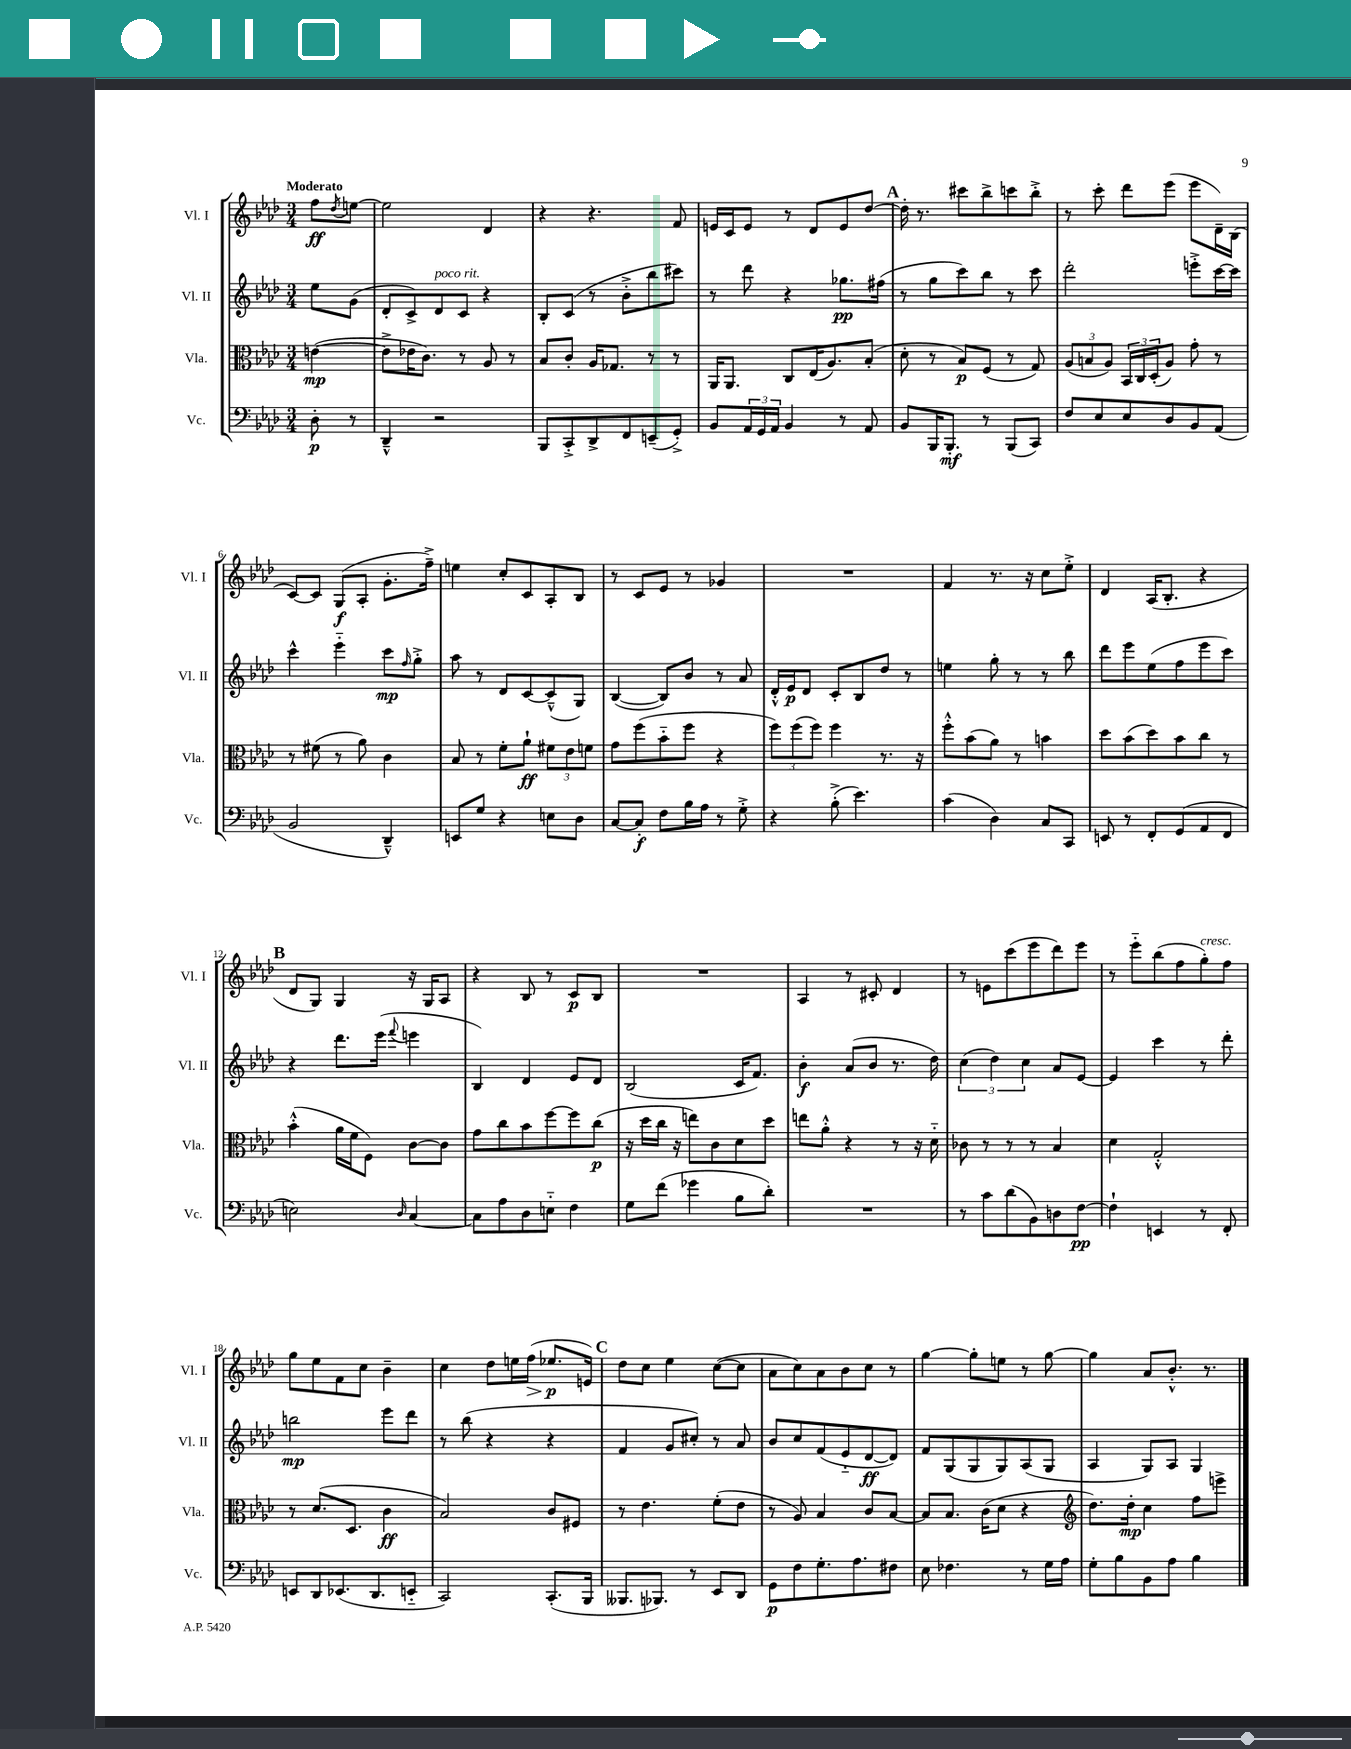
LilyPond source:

<<
\new StaffGroup <<
\new Staff = "s0" \with { instrumentName = "Vl. I" shortInstrumentName = "Vl. I" } {
    \clef treble \key aes \major \numericTimeSignature \time 3/4 \partial 4 \tempo "Moderato"
    f''8\ff \acciaccatura { des''8 } e''8~ |
    e''2 des'4 |
    r4 r4. f'8 |
    e'16 c'16 e'8 r8 des'8 e'8 des''8~ |
    \mark \markup { \bold "A" } des''16-. r8. cis'''8 bes''8-> c'''8 bes''8-.-> |
    r8 c'''8-. des'''8 ees'''8( ees'''8 des'16--) bes16( |
    c'8~) c'8 g8\f( aes8-. g'8.-. f''16--->) |
    e''4 c''8-. c'8 aes8-. bes8 |
    r8 c'8 ees'8 r8 ges'4 |
    R2. |
    f'4 r8. r16 c''8 ees''8-.-> |
    des'4 aes16( bes8.-. r4 |
    \mark \markup { \bold "B" } des'8 g8) g4 r16 g16 aes8 |
    r4 bes8 r8 c'8\p bes8 |
    R2. |
    aes4 r8 cis'8-. des'4 |
    r8 e'8 c'''8( ees'''8 des'''8) ees'''8 |
    r8 ees'''8-_ bes''8( f''8 g''8-.^\markup { \italic "cresc." }) f''8 |
    g''8 ees''8 f'8 c''8 bes'4-- |
    c''4 des''8 e''16 f''16\>( ees''8.\p\! e'16) |
    \mark \markup { \bold "C" } des''8 c''8 ees''4 c''8~( c''8 |
    aes'8 c''8) aes'8 bes'8 c''8 r8 |
    g''4~ g''8-. e''8 r8 g''8~ |
    g''4 aes'8 bes'8.-.-^ r8. \bar "|." |
}
\new Staff = "s1" \with { instrumentName = "Vl. II" shortInstrumentName = "Vl. II" } {
    \clef treble \key aes \major \numericTimeSignature \time 3/4 \partial 4
    ees''8 g'8( |
    des'8-. c'8->) des'8^\markup { \italic "poco rit." } c'8 r4 |
    bes8-. c'8( r8 bes'8-.-> bes''8 cis'''8) |
    r8 des'''8 r4 ges''8.\pp fis''16( |
    \mark \markup { \bold "A" } r8 g''8 c'''8) bes''8 r8 c'''8 |
    des'''2-. e'''8-.-> c'''16~ c'''16 |
    c'''4-^ ees'''4-_ c'''8\mp \grace { f''16 } g''8-.-> |
    aes''8 r8 des'8 c'8~ c'8---^( g8) |
    bes4~( bes8) bes'8 r8 aes'8 |
    des'16-.-^ ees'16\p des'8 c'8-. bes8 des''8 r8 |
    e''4 g''8-. r8 r8 bes''8 |
    des'''8 ees'''8 ees''8( f''8 ees'''8 c'''8) |
    \mark \markup { \bold "B" } r4 des'''8. ees'''16( \appoggiatura { f'''8 } e'''4 |
    bes4) des'4 ees'8 des'8 |
    bes2( c'16 f'8.) |
    bes'4-.\f aes'8( bes'8 r8. des''16) |
    \tuplet 3/2 { c''4( des''4) c''4 } aes'8 ees'8~ |
    ees'4 c'''4 r8 des'''8-. |
    b''2\mp ees'''8 des'''8 |
    r8 bes''8( r4 r4 |
    \mark \markup { \bold "C" } f'4 g'8 cis''8-.) r8 aes'8 |
    bes'8 c''8 f'8( ees'8-_ des'8~\ff des'8) |
    f'8 g8( g8 g8) aes8( g8 |
    aes4 g8) aes8 g4 \bar "|." |
}
\new Staff = "s2" \with { instrumentName = "Vla." shortInstrumentName = "Vla." } {
    \clef alto \key aes \major \numericTimeSignature \time 3/4 \partial 4
    e'4~\mp( |
    e'8-> ees'16 c'8.) r8 aes8 r8 |
    bes8 c'8-. aes16 ges8. r8 r8 |
    aes,16 aes,8. c8 ees16( aes8.) bes8-.( |
    \mark \markup { \bold "A" } des'8-. r8 bes8\p) f8( r8 g8) |
    \tuplet 3/2 { aes8( b8 aes8) } \tuplet 3/2 { bes,16 c16 des16-.( } aes8) g'8-. r8 |
    r8 fis'8( r8 aes'8) c'4 |
    bes8 r8 f'8-. aes'8-!\ff \tuplet 3/2 { fis'8 ees'8 f'8 } |
    g'8 f''8( bes'8-_ f''8 r4 |
    \tuplet 3/2 { f''8) f''8( f''8) } f''4 r8. r16 |
    f''8-.-^ bes'8( aes'8) r8 b'4 |
    des''8 bes'8( des''8) bes'8 c''8 r8 |
    \mark \markup { \bold "B" } bes'4-.-^( aes'16 f'16 f8) c'8~ c'8 |
    g'8 c''8 bes'8 f''8~ f''8 c''8\p( |
    r16 des''16 c''16 r16 e''8) c'8 des'8 des''8 |
    e''8 aes'8-.-^ r4 r8 r16 des'16-_ |
    ces'8 r8 r8 r8 bes4 |
    des'4 g2-.-^ |
    r8 des'8.( des8. c'4\ff |
    bes2) c'8 fis8 |
    \mark \markup { \bold "C" } r8 ees'4. f'8-.( ees'8 |
    r8 aes8) bes4 c'8 bes8~ |
    bes8 bes8. c'16( des'8 r4 |
    \clef treble des''8.) des''16-.\mp c''4 f''8 e'''8-> \bar "|." |
}
\new Staff = "s3" \with { instrumentName = "Vc." shortInstrumentName = "Vc." } {
    \clef bass \key aes \major \numericTimeSignature \time 3/4 \partial 4
    des8-.\p r8 |
    des,4---^ r2 |
    bes,,8 c,8-.-> des,8-> f,8 e,8--( g,8-.->) |
    bes,8 \tuplet 3/2 { aes,16 g,16 aes,16 } bes,4 r8 aes,8 |
    \mark \markup { \bold "A" } bes,8 bes,,16 bes,,8.-.\mf r8 bes,,8( c,8) |
    f8 ees8 ees8 des8 bes,8 aes,8( |
    bes,2 des,4---^) |
    e,8 g8 r4 e8 des8 |
    c8~ c8-.\f f8 bes16 aes16 r8 g8-.-> |
    r4 bes8-.->( ees'4.) |
    c'4( des4) c8 c,8 |
    e,8 r8 f,8-. g,8( aes,8 f,8 |
    \mark \markup { \bold "B" } e2) \grace { des16 } c4~ |
    c8 aes8 des8 e8-_ f4 |
    g8 f'8( ges'4 bes8 des'8-.) |
    R2. |
    r8 c'8 des'8( bes,8) d8 f8~\pp |
    f4-! e,4 r8 f,8-. |
    e,8 des,8 ees,8.( des,8. e,8-_ |
    c,2) c,8.-.( bes,,16 |
    \mark \markup { \bold "C" } beses,,8. bes,,8.) r8 ees,8 des,8 |
    g,8\p f8 g8.-. aes8. fis8 |
    ees8 fes4. r8 g16 aes16 |
    g8-. bes8 bes,8 aes8 bes4 \bar "|." |
}
>>
>>
